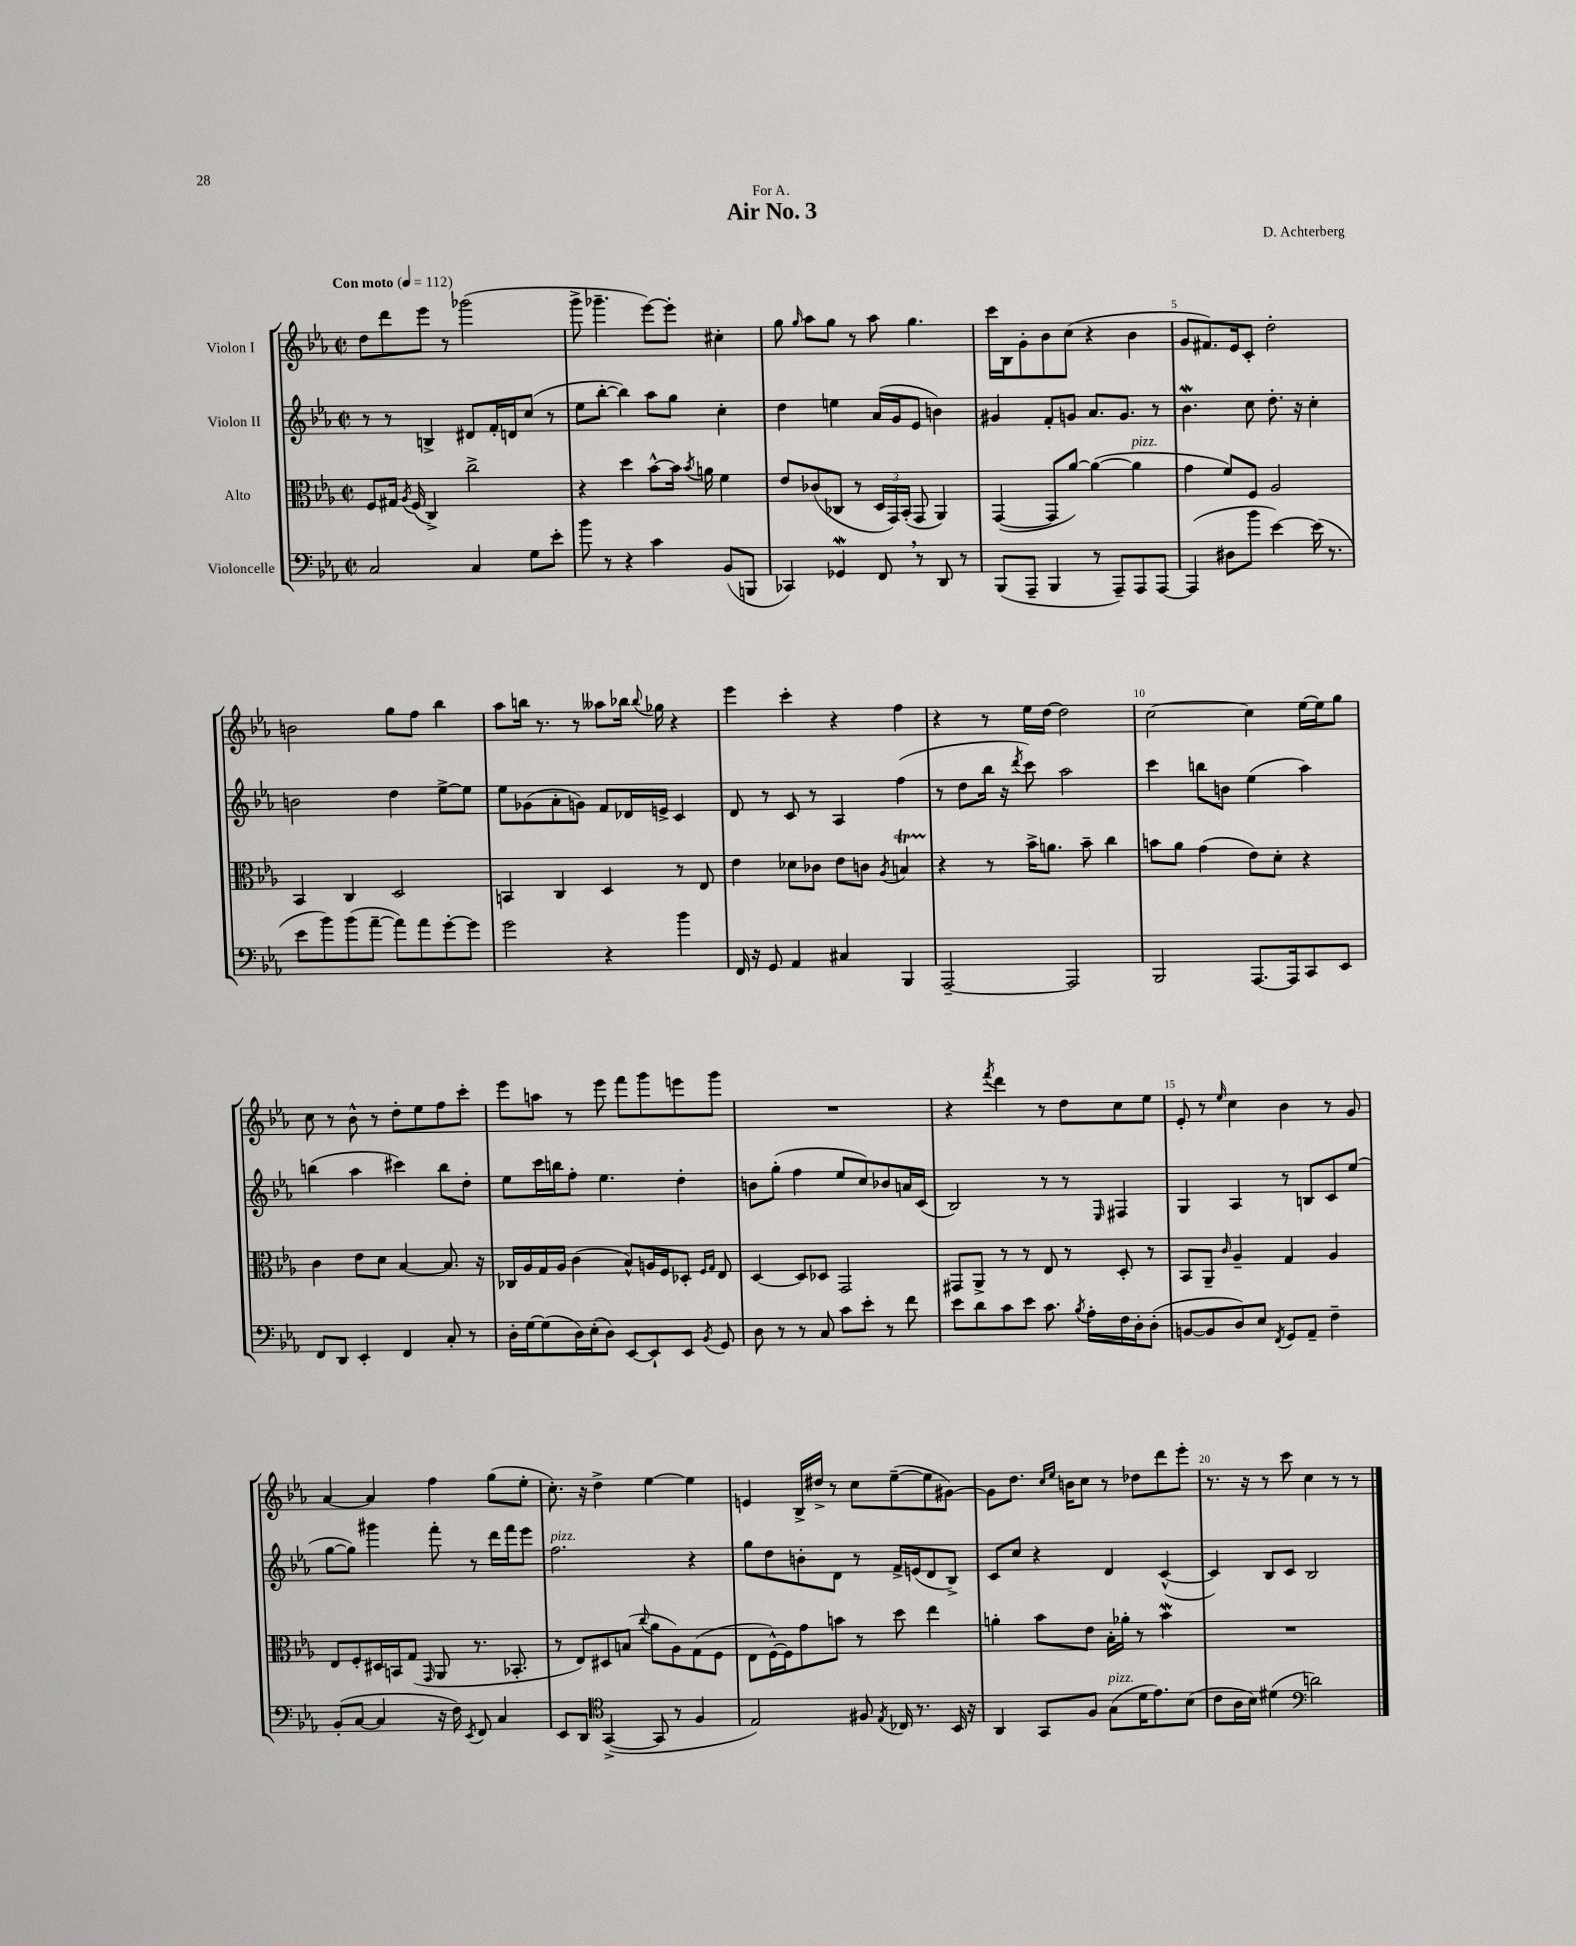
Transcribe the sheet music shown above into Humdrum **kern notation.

**kern	**kern	**kern	**kern
*staff4	*staff3	*staff2	*staff1
*clefF4	*clefC3	*clefG2	*clefG2
*k[b-e-a-]	*k[b-e-a-]	*k[b-e-a-]	*k[b-e-a-]
*M2/2	*M2/2	*M2/2	*M2/2
*met(c|)	*met(c|)	*met(c|)	*met(c|)
*MM112	*MM112	*MM112	*MM112
2C	8F	8r	8dd
.	16G#	8r	8ddd
.	8qA-	.	.
.	(16F	.	.
.	4C^)	4B^	8eee-
.	.	.	8r
4C	2cc^	8d#	(2ggg-
.	.	16f'	.
.	.	16d	.
8G	.	(8cc	.
8e-'	.	8r	.
=	=	=	=
8b-	4r	8ee-	8ggg^
8r	.	[8bb-'	4.ggg-~
4r	4dd	4bb-])	.
4c	[8b-^^	8aa-	[8eee-)
.	16b-]	8gg	8eee-']
.	8qb-	.	.
.	16a	.	.
(8BB-	4f	4cc'	4cc#'
8BBB	.	.	.
=	=	=	=
4CC-)	8e-	4dd	8gg
.	.	.	16qqgg
.	(8c-	.	8aa-
4GG-	8C-	4ee	8gg
.	8r	.	8r
8FF	24D	(16a-	8aa-
.	24GG)	.	.
.	.	16g	.
.	(24BB-'	.	.
8r	8GG	8e-	4.gg
8DD	4AA-)	4b)	.
8r	.	.	.
=	=	=	=
(8BBB-	([4GG	4g#	16ccc
.	.	.	16B-
8AAA-~	.	.	8g'
4BBB-	8GG]	8f'	8b-
.	[8a-)	8g	(8cc
8r	(4a-_	8.a-	4r
8AAA-~)	.	.	.
.	.	8.g	.
8AAA-	4a-]	.	4b-
[8AAA-	.	8r	.
=	=	=	=
(4AAA-]	4g	4.b-	8g
.	.	.	8.f#)
8D#	8f)	.	.
.	.	.	16e-
8b-	8F	8cc	8c'
[4e-)	2A-	8.dd'	2dd'
.	.	16r	.
(16e-]	.	4cc'	.
8.r	.	.	.
=	=	=	=
8e-	4BB-	2b	2b
8b-)	.	.	.
(8b-	4C	.	.
[8a-~	.	.	.
8a-])	2D	4dd	8gg
8a-	.	.	8ff
[8g'	.	[8ee-^	4bb-
8g]	.	8ee-]	.
=	=	=	=
2g	4BB	8ee-	8aa-
.	.	(8g-	16bb
.	.	.	8.r
.	4C	8a-'	.
.	.	8g)	8r
4r	4D	8f	8aa--
.	.	16d-	16bb-
.	.	.	8qqbb-
.	.	16e^	16gg-
4b-	8r	4c	4r
.	8E-	.	.
=	=	=	=
16FF	4e-	8d	4eee-
16r	.	.	.
8GG	.	8r	.
4AA-	8d-	8c	4ccc'
.	8c-	8r	.
4C#	8e-	4A-	4r
.	8c	.	.
.	8qA-	.	.
4BBB-	4B	(4ff	4ff
=	=	=	=
[2AAA-~	4r	8r	4r
.	.	8dd	.
.	8r	16bb-	8r
.	.	16r	.
.	.	8qddd	.
.	16b-^	8ccc)	16ee-
.	8.a	.	[16dd
2AAA-]	.	2aa-	2dd]
.	8b-~	.	.
.	4cc	.	.
=	=	=	=
2BBB-	8b	4ccc	[2cc
.	8a-	.	.
.	(4g	8bb	.
.	.	8b	.
[8.AAA-	8e-)	(4ee-	4cc]
.	8d'	.	.
16AAA-]	.	.	.
8CC	4r	4aa-)	[16ee-
.	.	.	16ee-]
8EE-	.	.	8gg
=	=	=	=
8FF	4c	(4bb	8cc
8DD	.	.	8r
4EE-'	8e-	4aa-	8b-^^
.	8d	.	8r
4FF	[4B-	4ccc#)	8dd'
.	.	.	8ee-
8C'	8.B-]	8bb	8ff
8r	.	8dd'	8ccc'
.	16r	.	.
=	=	=	=
16D'	16C-	8ee-	8eee-
[16G	16A-	.	.
(8G]	16G	16ccc	8aa
.	16A-	16bb	.
16D)	(4c	8ff'	8r
(16E-'	.	.	.
8D)	.	4.ee-	8eee-
[8EE-	8B-^^)	.	8fff
8EE-`]	16A	.	8ggg
.	16F	.	.
8EE-	8D-'	4dd'	8eee
.	16qqF	.	.
8qBB-	16qqG	.	.
8GG	8E-	.	8ggg
=	=	=	=
8D	[4D	8b	1r
8r	.	(8gg'	.
8r	8D]	4ff	.
8C	8D-	.	.
8c	2GG	8ee-	.
8e-'	.	8cc)	.
8r	.	8b-	.
8f	.	16a	.
.	.	(16c	.
=	=	=	=
8e-	8GG#	2B-)	4r
8d	8AA-^	.	.
.	.	.	8qfff
8c	8r	.	4ddd
8e-	8r	.	.
8.c	8E-	8r	8r
.	8r	8r	8dd
8qB-	.	.	.
16A-'	.	.	.
.	.	16qqE-	.
16F	8D'	4F#	8cc
16D'	.	.	.
(8D'	8r	.	8ee-
=	=	=	=
[8BB	8BB-	4G	8e-'
8BB]	8AA-~	.	8r
.	16qqc	.	16qqee-
8D)	4A-~	4A-	4cc
8E-	.	.	.
8qFF	.	.	.
8GG	4G	8r	4b-
8AA-~	.	8B	.
4F~	4A-	8c	8r
.	.	(8ee-	8g
=	=	=	=
(8BB-'	8E-	[8gg	[4a-
[8C	8F'	8gg])	.
4C]	16D#	4ggg#	4a-]
.	16BB	.	.
.	(8G	.	.
.	16qqGG	.	.
16r	8AA-	8fff'	4ff
16F)	.	.	.
8qEE-	.	.	.
8FF	8.r	8r	.
4C	.	16ddd	(8gg
.	8.BB-'	16fff	.
.	.	8eee-	8ee-'
=	=	=	=
8EE-	8r	2.ff	8.cc')
8DD	8E-)	.	.
.	.	.	16r
*clefC4	*	*	*
([4GG^	8D#	.	4dd^
.	(8B	.	.
.	8qqcc	.	.
8GG]	8a-	.	[4ee-
8r	8A-)	.	.
4F	(8G	4r	4ee-]
.	8F	.	.
=	=	=	=
2E-)	8E-	8gg	4e
.	[16F^^)	8dd	.
.	16F]	.	.
.	8g	8b'	16B-^
.	.	.	16dd#^
.	8b	8d	8r
8F#	8r	8r	8cc
8qE-	.	.	.
16C-	8dd	16f^	([8ee-~
8.r	.	(16e	.
.	4ee-	8d	8ee-]
16BB-	.	8B-^)	[8g#)
16r	.	.	.
=	=	=	=
4AA-	4a'	8c	8g#]
.	.	8cc	8.dd
8GG	8b-	4r	.
.	.	.	16qqcc
.	.	.	16qqee-
.	.	.	16b
8F	8e-	.	8cc
(8G	16B-'	4d	8r
.	16a-'	.	.
16d	8r	.	8dd-
8.e-)	.	.	.
.	4b-	([4c^^	8ddd
(8B-	.	.	8eee-'
=	=	=	=
8c	1r	4c])	8.r
16A-	.	.	.
16B-)	.	.	16r
(4d#	.	8B-	8r
.	.	8c	8ccc
*clefF4	*	*	*
2d)	.	2B-	4cc
.	.	.	8r
.	.	.	8r
==	==	==	==
*-	*-	*-	*-
